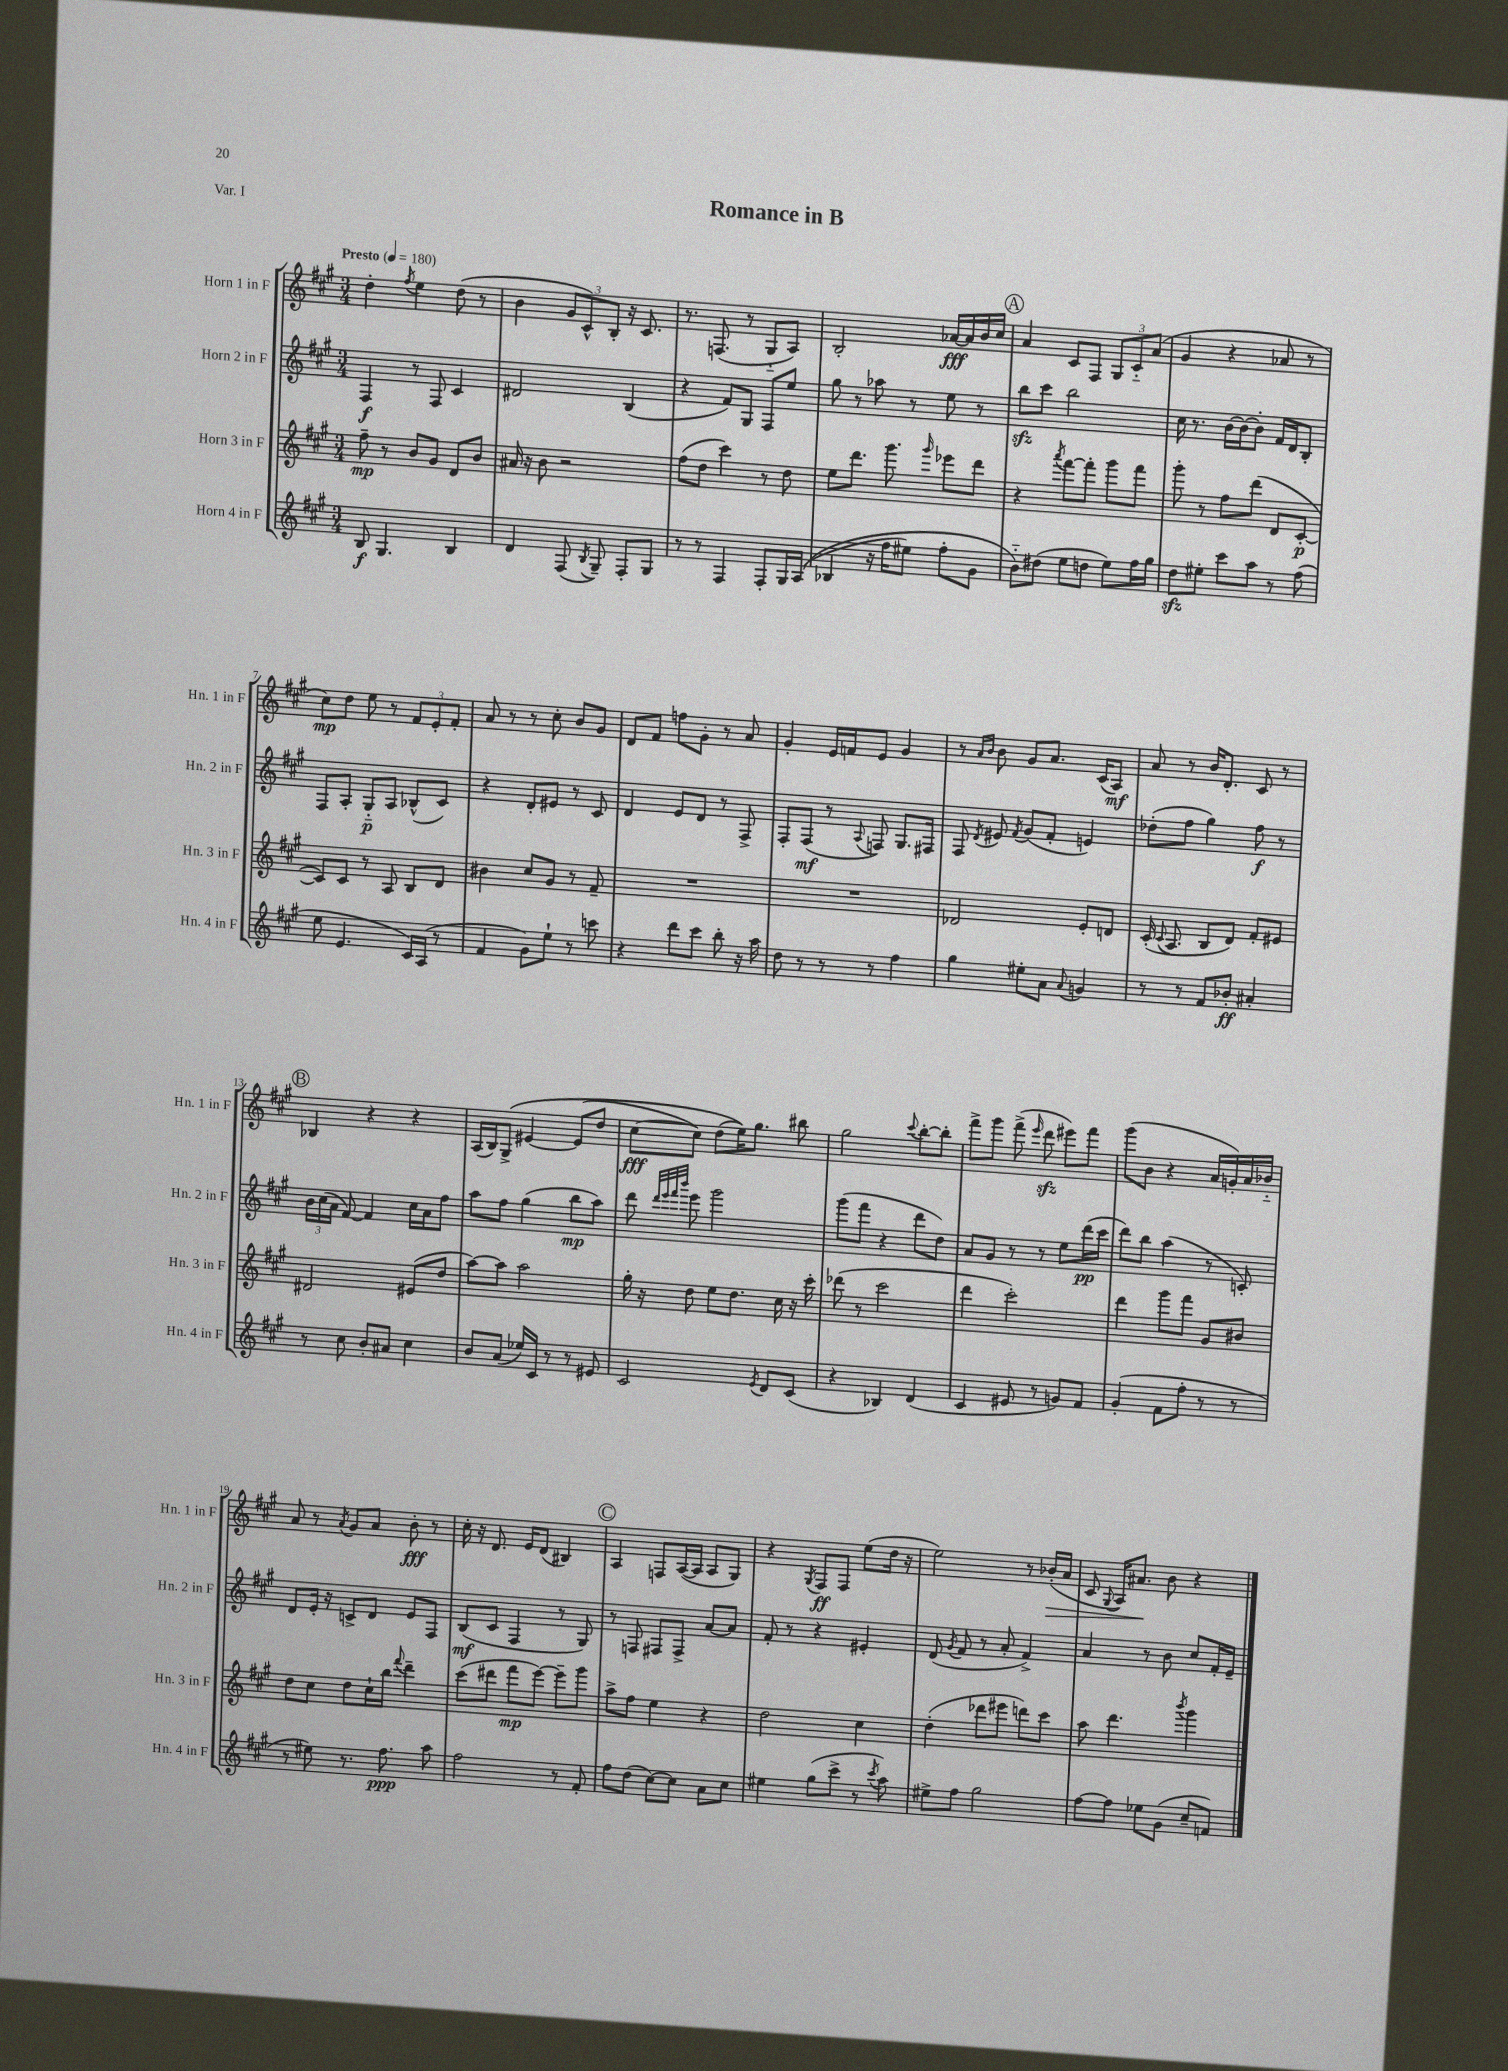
\header { title = "Romance in B" piece = "Var. I" }
<<
\new StaffGroup <<
\new Staff = "s0" \with { instrumentName = "Horn 1 in F" shortInstrumentName = "Hn. 1 in F" } {
    \clef treble \key a \major \numericTimeSignature \time 3/4 \tempo "Presto" 4 = 180
    \autoBeamOff d''4-. \acciaccatura { fis''8 } e''4 d''8( r8 |
    b'4 \tuplet 3/2 { gis'8[ cis'8-^) b8]-. } r16 cis'8. |
    r8. f8.( r8 gis8[-_ a8]) |
    b2-. aes'16[~\fff aes'16 b'16 cis''16] |
    \mark \markup { \circle "A" } a'4 cis'8[ fis8] \tuplet 3/2 { gis8[ cis'8-_ a'8]( } |
    gis'4 r4 aes'8 r8 |
    cis''8[\mp) d''8] e''8 r8 \tuplet 3/2 { fis'8[ e'8-. fis'8]-. } |
    a'8 r8 r8 cis''8-. b'8[ gis'8] |
    d'8[ fis'8] f''8[ gis'8]-. r8 a'8 |
    gis'4-. e'16[ f'16 e'8] gis'4 |
    r8 \grace { a'16[ b'16] } b'8 gis'8[ a'8.] cis'16[( a8]\mf) |
    a'8 r8 b'16[ d'8.]-. cis'8 r8 |
    \mark \markup { \circle "B" } bes4 r4 r4 |
    a16[( b16) gis8]->\( eis'4~ eis'8[( d''8] |
    cis''8[~\fff cis''8]) d''8[( e''16)\) gis''8.] bis''8 |
    gis''2 \appoggiatura { cis'''8 } b''8[~-. b''8]-. |
    fis'''8[-> gis'''8] fis'''8->( \grace { e'''16 } d'''8\sfz eis'''8[) fis'''8] |
    gis'''8[( b'8] r4 a'16[ g'16-.) a'16 bes'16]-_ |
    a'8 r8 \acciaccatura { a'8 } gis'8[ a'8] b'8-.\fff r8 |
    cis''16-. r16 d'8. e'16[ d'8]( bis4) |
    \mark \markup { \circle "C" } a4 f8[ a16~( a16] a8[ gis8]) |
    r4 \acciaccatura { gis8 } fis8[\ff fis8] e''8[( d''16] r16 |
    e''2) r8 bes'16[-.\>( a'16] |
    cis'8 \appoggiatura { gis8 } a16[) ais'8.]\! b'8 r4 \bar "|." |
}
\new Staff = "s1" \with { instrumentName = "Horn 2 in F" shortInstrumentName = "Hn. 2 in F" } {
    \clef treble \key a \major \numericTimeSignature \time 3/4
    \autoBeamOff fis4\f r8 fis8 cis'4 |
    dis'2 b4( |
    r4 fis'8[) gis8] fis8[ e''8] |
    gis''8 r8 aes''8 r8 e''8 r8 |
    \mark \markup { \circle "A" } b''8[\sfz cis'''8] b''2 |
    cis''16 r8. b'16[~ b'16~ b'8]-. fis'16[ d'16 b8]-. |
    fis8[ a8]-. gis8[-_\p a8] bes8[-^( cis'8]) |
    r4 d'8[-. eis'8] r8 cis'8 |
    d'4 e'8[ d'8] r8 fis8-> |
    fis8[-. fis8]\mf( r8 \appoggiatura { a8 } f8) gis8.[ fis16] |
    fis8 \acciaccatura { d'8 } eis'8 \acciaccatura { fis'8 } gis'8[( fis'8]-. e'4) |
    des''8[-.( fis''8] gis''4) fis''8\f r8 |
    \mark \markup { \circle "B" } \tuplet 3/2 { b'16[ cis''16( a'16] } fis'8~) fis'4 cis''16[ a'16 fis''8] |
    a''8[ fis''8] gis''4( b''8[\mp a''8]) |
    d'''8 \grace { d'''32[ e'''32 fis'''32 b'''32] } e'''8 gis'''2 |
    gis'''8[( fis'''8] r4 d'''8[ d''8]) |
    a'8[ gis'8] r8 r8 e''8[ d'''16\pp( cis'''16] |
    d'''8[) b''8] a''4( r8 c'8-.) |
    d'8[ e'16]-. r16 c'8[-> d'8] e'8[ fis8] |
    b8[\mf( cis'8] fis4 r8 gis8) |
    \mark \markup { \circle "C" } r8 f8 fis8[ fis8]-> a'8[~ a'8] |
    fis'8-. r8 r4 eis'4-. |
    d'8( \acciaccatura { gis'8 } fis'8 r8 a'8-. fis'4->) |
    a'4 r8 b'8 cis''8[ fis'16-. e'16]-- \bar "|." |
}
\new Staff = "s2" \with { instrumentName = "Horn 3 in F" shortInstrumentName = "Hn. 3 in F" } {
    \clef treble \key a \major \numericTimeSignature \time 3/4
    \autoBeamOff fis''8--\mp r8 b'8[ gis'8] d'8[ b'8] |
    ais'16 r16 b'8 r2 |
    fis''8[( d''8] cis'''4) r8 d''8 |
    e''8[ d'''8.] gis'''8. \grace { gis'''16 } ees'''8[ d'''8] |
    \mark \markup { \circle "A" } r4 \acciaccatura { a'''8 } fis'''8[~ fis'''8]-. gis'''8[ fis'''8] |
    gis'''8-. r8 fis''8[ d'''8]( d'8[ cis'8]~-.\p |
    cis'8[) cis'8] r8 a8 b8[ d'8] |
    bis'4 cis''8[ gis'8] r8 fis'8-- |
    R2. |
    R2. |
    des'2 e'8[-. d'8] |
    cis'16-.( \appoggiatura { cis'8 } a8. b8[ d'8]) fis'8[-. eis'8] |
    \mark \markup { \circle "B" } dis'2 eis'8[( d''8] |
    a''8[~) a''8] a''2 |
    gis''16-. r16 d''8 e''8[ d''8.] cis''16 r16 cis'''16-. |
    des'''8( r8 cis'''2 |
    d'''4 cis'''2-.) |
    d'''4 gis'''8[ fis'''8] gis'8[ bis'8] |
    d''8[ cis''8] d''8[ cis''16-! b''16] \appoggiatura { fis'''8 } d'''4-- |
    cis'''8[( dis'''8] fis'''8[\mp e'''8]~) e'''8[-- gis'''8] |
    \mark \markup { \circle "C" } a''8[-> fis''8] e''4 r4 |
    d''2 cis''4 |
    d''4-.( des'''8[ eis'''8] d'''8[) cis'''8] |
    a''8 d'''4. \acciaccatura { b'''8 } gis'''4 \bar "|." |
}
\new Staff = "s3" \with { instrumentName = "Horn 4 in F" shortInstrumentName = "Hn. 4 in F" } {
    \clef treble \key a \major \numericTimeSignature \time 3/4
    \autoBeamOff b8\f gis4. b4 |
    d'4 fis8( \acciaccatura { b8 } gis8--) fis8[-. gis8] |
    r8 r8 fis4 fis8[-. gis16 a16](\( |
    bes4 r16 fis''16[ eis''8]) fis''8[-. gis'8] |
    \mark \markup { \circle "A" } b'8[-_\) dis''8]( e''8[ d''8] e''8[) fis''16 gis''16] |
    d''8[\sfz eis''8]-. cis'''8[ a''8] r8 fis''8( |
    e''8 e'4. cis'16[) a16]( r8 |
    fis'4 gis'8[) e''8]-! r8 c'''8 |
    r4 d'''8[ cis'''8] b''8-. r16 a''16 |
    d''8 r8 r8 r8 fis''4 |
    gis''4 eis''8[-. a'8] \appoggiatura { a'8 } g'4 |
    r8 r8 fis'8[ bes'8]-.\ff ais'4-. |
    \mark \markup { \circle "B" } r8 cis''8 b'8[-. ais'8] cis''4 |
    b'8[ a'8]( ees''16[) cis'16] r8 r8 eis'8 |
    cis'2 \acciaccatura { e'8 } d'8[ cis'8]( |
    r4 bes4) d'4( |
    cis'4 eis'8 r8 g'8[) fis'8] |
    gis'4-.( fis'8[ fis''8]-. r8 r8 |
    r8 eis''8) r8. fis''8.\ppp a''8 |
    fis''2 r8 fis'8-. |
    \mark \markup { \circle "C" } fis''8[ d''8]( cis''8[~) cis''8] a'8[ cis''8] |
    eis''4 gis''8[( cis'''8]-> r8 \acciaccatura { cis'''8 } a''8) |
    eis''8[-> fis''8] gis''2 |
    fis''8[~ fis''8] ees''8[ gis'8]( cis''8[-- f'8]) \bar "|." |
}
>>
>>
